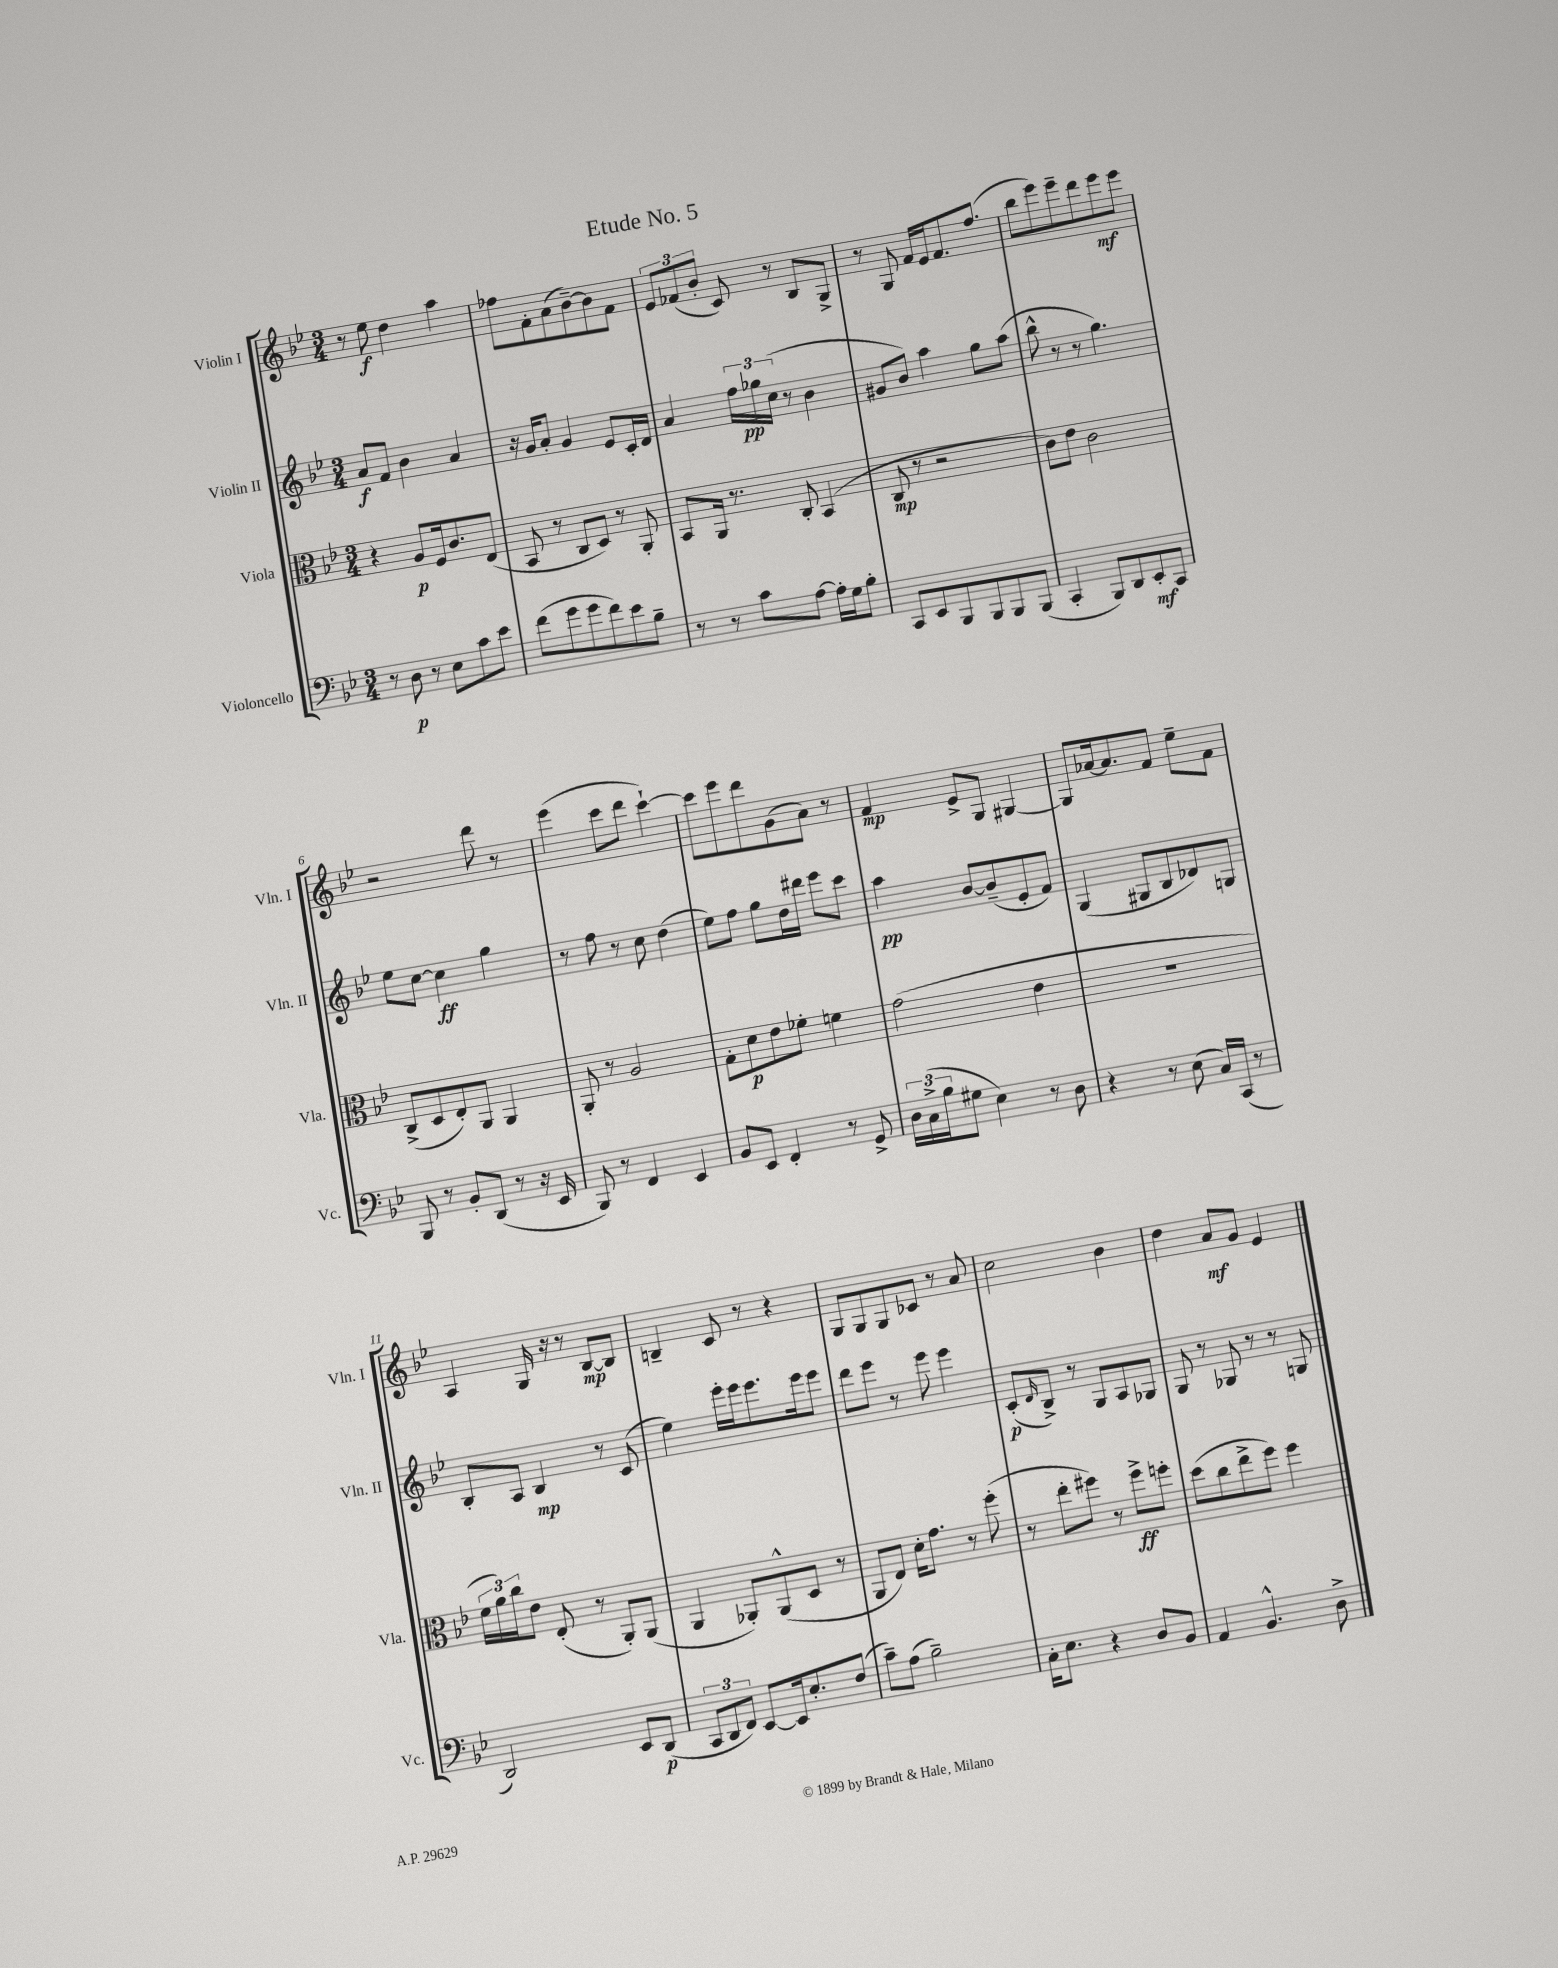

**kern	**kern	**kern	**kern
*staff4	*staff3	*staff2	*staff1
*clefF4	*clefC3	*clefG2	*clefG2
*k[b-e-]	*k[b-e-]	*k[b-e-]	*k[b-e-]
*M3/4	*M3/4	*M3/4	*M3/4
8r	4r	8a	8r
8D	.	8f	8ee-
8r	8A	4b-	4dd
8E-	16F	.	.
.	8.c	.	.
8c	.	4a	4aa
8e-	(8E-	.	.
=	=	=	=
(8f	8BB-	16r	8ff-
.	.	16g	.
8g	8r	8a'	8f'
8g	8C	4g	(8a
8f)	8D)	.	[8b-~)
8e-	8r	8e-	8b-]
8B-~	8AA'	16c'	8f
.	.	16d	.
=	=	=	=
8r	8BB-	4a	12e-
.	.	.	(12f-
8r	16AA	.	.
.	.	.	12b-'
.	8.r	.	.
8c	.	24ff	8c)
.	.	24gg-	.
.	.	(24cc	.
[8A	8C'	8r	8r
16A']	(4BB-	4b-	8B-
16G	.	.	.
8B-'	.	.	8G^
=	=	=	=
8CC	8C	8g#	8r
8EE-	8r	8b-)	8G
8BBB-	2r	4aa	16f
.	.	.	16e-
8BBB-	.	.	8.f
8BBB-	.	8gg	.
.	.	.	(8.ff
(8BBB-	.	(8aa	.
=	=	=	=
4CC'	8c)	8bb-^^	8bb-
.	8e-	8r	8eee-)
8BBB-)	2c	8r	8eee-~
8DD	.	4.gg)	8ddd
8EE-'	.	.	8eee-
8CC	.	.	8eee-
=	=	=	=
8BBB-	(8C^	8ee-	2r
8r	8D	[8cc	.
8BB-'	8E-')	4cc]	.
(8DD	8AA	.	.
8r	4AA	4gg	8ddd
16r	.	.	8r
16EE-	.	.	.
=	=	=	=
8BBB-)	8AA'	8r	(4eee-
8r	8r	8ff	.
4FF	2A	8r	8ccc
.	.	8cc	8ddd
4EE-	.	(4dd	[4ccc`)
=	=	=	=
8BB-	8G'	8ee-)	8ccc]
8EE-	8d	8ff	8eee-
4FF'	8e-	8gg	8ddd
.	8f-'	16dd	(8g
.	.	16ddd#	.
8r	4f	8eee-	8a)
8GG^	.	8ccc	8r
=	=	=	=
24D	(2g	4aa	4f
(24C^	.	.	.
24B-	.	.	.
8G#	.	.	.
4E-)	.	[8b-	8e-^
.	.	(8b-~]	8G
8r	4e-	8e-'	[4G#
8D	.	8f)	.
=	=	=	=
4r	2.r	(4G	8G#]
.	.	.	[16a-
.	.	.	8.a-]
8r	.	8G#	.
(8E-	.	8B-	8f
16C)	.	8d-)	8ee-~
(16CC	.	.	.
8r	.	8G	8f
=	=	=	=
2DD)	24f	8B-'	4A
.	24a)	.	.
.	24cc	.	.
.	8e-	8A	.
.	(8E-'	4B-	16G
.	.	.	16r
.	8r	.	8r
8EE-	8AA')	8r	[8B-
(8DD	(8AA	(8c	8B-]
=	=	=	=
12CC	4AA	4ee-)	4B~
12DD	.	.	.
12FF)	.	.	.
[8EE-	8AA-')	16eee-'	8c
.	.	16eee-	.
16EE-]	(8AA-^^	8.eee-	8r
8.E-'	.	.	.
.	8D	.	4r
.	.	16eee-	.
(8F	8r	8eee-	.
=	=	=	=
8c~)	8AA	8ddd	8G
(8A	8E-)	8eee-	8G
2B-~)	16d'	8r	8G
.	8.g	.	.
.	.	8eee-	8c-
.	8r	4eee-	8r
.	(8ff'	.	8a
=	=	=	=
16C'	8r	(8c'	2cc
8.E-	.	.	.
.	.	16qqd	.
.	8ee-'	8B-^)	.
4r	8ff#)	8r	.
.	8r	8G	.
8D	8ff#^	8A	4b-
8BB-	8ff'	8G-	.
=	=	=	=
4AA	(8dd	8G	4dd
.	8cc	8r	.
4.BB-^^	8ee-^	8G-	8a
.	8ff)	8r	8g
.	4ff	8r	4e-
8D^	.	8G	.
==	==	==	==
*-	*-	*-	*-
